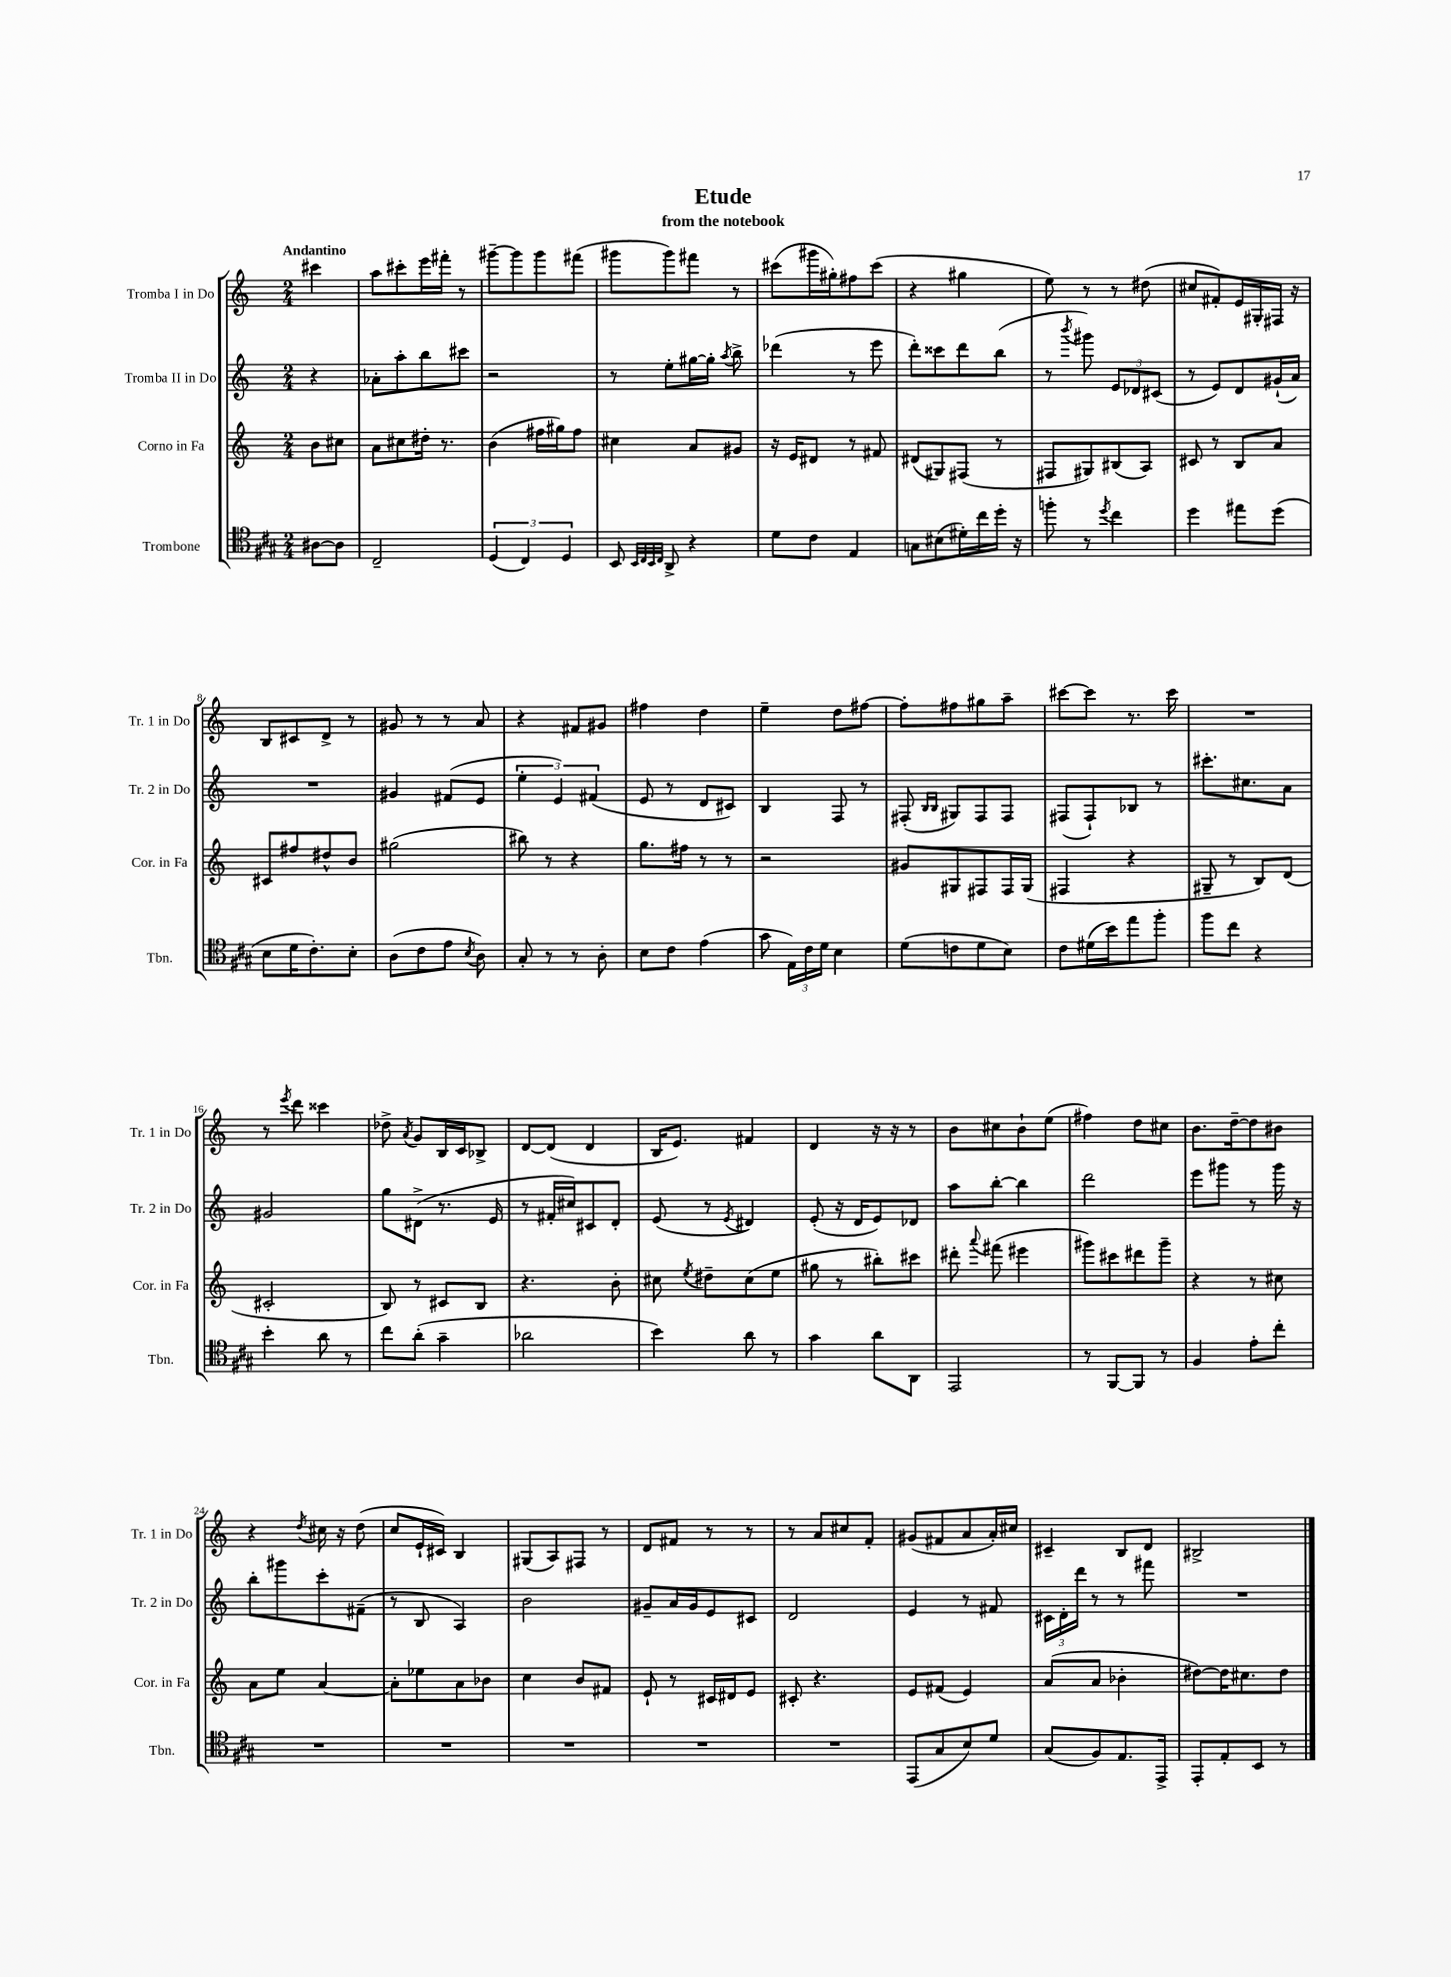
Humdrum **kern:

**kern	**kern	**kern	**kern
*part4	*part3	*part2	*part1
*staff4	*staff3	*staff2	*staff1
*I"Trombone	*I"Corno in Fa	*I"Tromba II in Do	*I"Tromba I in Do
*I'Tbn.	*I'Cor. in Fa	*I'Tr. 2 in Do	*I'Tr. 1 in Do
*clefC4	*clefG2	*clefG2	*clefG2
*k[f#c#g#]	*k[]	*k[]	*k[]
*M2/4	*M2/4	*M2/4	*M2/4
=	=	=	=
!	!	!	!LO:TX:a:B:t=Andantino
[8A#X\L	8b\L	4r	4ccc#X\
8A#\J]	8cc#X\J	.	.
=1	=1	=1	=1
2C#~/	8a\L	8a-X'\L	8aa\L
.	8cc#X\	8aa'\	8ccc#X'\
.	16dd#X'\Jk	8bb\	16eee\L
.	8.r	.	16fff#X'\JJ
.	.	8ccc#X\J	8r
=2	=2	=2	=2
(6D/	(4b\	2r	[8ggg#X~\L
.	.	.	8ggg#\]
6C#/)	.	.	.
.	16ff#X\LL	.	8ggg#\
.	16gg#X\J)	.	.
6D/	.	.	.
.	8ff#\J	.	(8fff#X\J
=3	=3	=3	=3
8BB/	4cc#X\	8r	8ggg#X\L
32qqBB/LLL	.	.	.
32qqC#/	.	.	.
32qqBB/	.	.	.
32qqC#/JJJ	.	.	.
8AA^/	.	8ee'\L	8ggg#\)
4r	8a/L	[16gg#X\L	8fff#X\J
.	.	16gg#'\JJ]	.
.	.	8qaa/	.
.	8g#X/J	8bb^\	8r
=4	=4	=4	=4
8d\L	16r	(4ddd-X\	(8ccc#X\L
.	16e/KL	.	.
8c#\J	8d#X/J	.	16ggg#X\L
.	.	.	16gg#X'\J)
4E/	8r	8r	8ff#X\
.	8f#X/	8eee\	(8ccc#\J
=5	=5	=5	=5
8Gn\L	(8d#X/L	8ddd'\L)	4r
(8B#X\	8G#X/)	8ccc##X\	.
16d#X'\L)	(8F#X/J	8ddd\	4gg#X\
16cc#\	.	.	.
16dd'\JJ	8r	(8bb\J	.
16r	.	.	.
=6	=6	=6	=6
8ffn'\	8F#X/L	8r	8ee\)
.	.	8qbbb/	.
8r	8G#X/)	8ggg#X\)	8r
8qdd/	.	.	.
4cc#\	(8B#X/	12e/L	8r
.	.	12d-X/	.
.	8A/J)	.	(8dd#X\
.	.	(12c#X/J	.
=7	=7	=7	=7
4dd\	8c#X/	8r	8cc#X/L
.	8r	8e/L)	8f#X'/)
8ee#X\L	8B/L	8d/	16e/L
.	.	.	16G#X'/
(8dd\J	8a/J	(16g#X`/L	16F#X/JJ
.	.	16a/JJ)	16r
!!LO:LB:g=z
=8	=8	=8	=8
8B\L	8c#X/L	2r	8B/L
16d\K	8ff#X/	.	8c#X/
8.c#'\)	.	.	.
.	8dd#X^^/	.	8d^/J
8B'\J	8b/J	.	8r
=9	=9	=9	=9
(8A\L	(2gg#X\	4g#X/	8g#X/
8c#\	.	.	8r
8e\J	.	(8f#X/L	8r
8qB/	.	.	.
8A\)	.	8e/J	8a/
=10	=10	=10	=10
8G#'/	8bb#X\)	6ee'\	4r
8r	8r	.	.
.	.	6e/)	.
8r	4r	.	8f#X/L
.	.	(6f#X/	.
8A'\	.	.	8g#X/J
=11	=11	=11	=11
8B\L	8.gg\L	8e/	4ff#X\
8c#\J	.	8r	.
.	16ff#X\Jk	.	.
(4e\	8r	8d/L	4dd\
.	8r	8c#X/J)	.
=12	=12	=12	=12
8g#\	2r	4B/	4ee~\
24E\LL)	.	.	.
24c#\	.	.	.
24d\JJ	.	.	.
4B\	.	8F/	8dd\L
.	.	8r	[8ff#X\J
=13	=13	=13	=13
(8d\L	8g#X/L	(8F#X'/	8ff#'\L]
.	.	16qqB/LL	.
.	.	16qqB/JJ	.
8cn\	8G#X/	8G#X/L)	8ff#X\
8d\	8F#X/	8F#/	8gg#X\
8B\J)	16F#/L	8F#/J	8aa~\J
.	(16G#/JJ	.	.
=14	=14	=14	=14
8c#\L	4F#X/	(8F#X/L	[8ccc#X\L
(16d#X\L	.	8F#`/)	8ccc#\J]
16b\J)	.	.	.
8ee\	4r	8B-X/J	8.r
8ff#'\J	.	8r	.
.	.	.	16ccc#\
=15	=15	=15	=15
8ff#\L	8G#X~/	8.ccc#X'\L	2r
8cc#\J	8r	.	.
.	.	8.cc#X\	.
4r	8B/L)	.	.
.	(8d/J	8a\J	.
!!LO:LB:g=z
=16	=16	=16	=16
4b'\	2c#X'/	2g#X/	8r
.	.	.	8qeee/
.	.	.	8ddd\
8a\	.	.	4ccc##X\
8r	.	.	.
=17	=17	=17	=17
8cc#\L	8B/)	8gg\L	8dd-X^\
.	.	.	8qa/
(8a'\J	8r	(8d#X^\J	8g/L
4g#~\	8c#X/L	8.r	16B/L
.	.	.	16c/J
.	8B/J	.	8B-X^/J
.	.	16e/	.
=18	=18	=18	=18
2a-X\	4.r	8r	[8d/L
.	.	16f#X'/LL	(8d/J]
.	.	16cc#X/J)	.
.	.	8c#X/	4d/
.	8b'\	8d'/J	.
=19	=19	=19	=19
4b\)	8cc#X\	(8e/	16B/KL
.	.	.	8.e/J)
.	8qee/	.	.
.	8dd#X~\L	8r	.
.	.	8qe/	.
8a\	(8cc#\	4d#X/)	4f#X/
8r	8ee\J	.	.
=20	=20	=20	=20
4g#\	8gg#X\	(8e'/	4d/
.	8r	16r	.
.	.	16d/KL	.
8a\L	8bb#X'\L)	8e/)	16r
.	.	.	16r
8AA\J	8ccc#X\J	8d-X/J	8r
=21	=21	=21	=21
2EE/	8ddd#X'\	8aa\L	8b\L
.	8qqaaa/	.	.
.	(8fff#X\	[8bb'\J	8cc#X\
.	4eee#X\	4bb\]	8b`\
.	.	.	(8ee\J
=22	=22	=22	=22
8r	8ggg#X\L)	2ddd\	4ff#X\)
[8FF#/L	8ccc#X\	.	.
8FF#/J]	8ddd#X\	.	8dd\L
8r	8ggg#~\J	.	8cc#X\J
=23	=23	=23	=23
4F#/	4r	8eee\L	8.b\L
.	.	8ggg#X\J	.
.	.	.	[16dd~\k
8e'\L	8r	8r	8dd\]
8cc#'\J	8cc#X\	16ggg#\	8b#X\J
.	.	16r	.
!!LO:LB:g=z
=24	=24	=24	=24
2r	8a\L	8bb'\L	4r
.	8ee\J	8ggg#X\	.
.	.	.	8qdd/
.	[4a/	8ccc'\	16cc#X\
.	.	.	16r
.	.	(8f#X~\J	(8dd\
=25	=25	=25	=25
2r	8a'\L]	8r	8cc/L
.	8ee-X\	8B/	16e`/L
.	.	.	16c#X/JJ)
.	8a\	4A/)	4B/
.	8b-X\J	.	.
=26	=26	=26	=26
2r	4cc\	2b\	(8G#X/L
.	.	.	8A/)
.	8b/L	.	8F#X/J
.	8f#X/J	.	8r
=27	=27	=27	=27
2r	8e`/	8g#X~/L	8d/L
.	8r	16a/L	8f#X/J
.	.	16g#/J	.
.	16c#X/LL	8e/	8r
.	16d#X/J	.	.
.	8e/J	8c#X/J	8r
=28	=28	=28	=28
2r	8c#X'/	2d/	8r
.	4.r	.	8a/L
.	.	.	8cc#X/
.	.	.	8f'/J
=29	=29	=29	=29
(8EE/L	8e/L	4e/	(8g#X/L
8G#/	(8f#X/J	.	8f#X/
8B/)	4e/)	8r	8a/
8d/J	.	8f#X/	16a'/L)
.	.	.	16cc#X/JJ
=30	=30	=30	=30
(8G#/L	(8a/L	24c#X\LL	4c#X~/
.	.	24d'\	.
.	.	24ddd\JJ	.
8F#/)	8a/J	8r	.
8.E/	4b-X'\	8r	8B/L
.	.	8fff#X\	8d/J
16EE^/Jk	.	.	.
=31	=31	=31	=31
8EE'/L	[8dd#X\L)	2r	2B#X^/
8E'/	16dd#\K]	.	.
.	8.cc#X\	.	.
8BB/J	.	.	.
8r	8dd#\J	.	.
==	==	==	==
*-	*-	*-	*-
